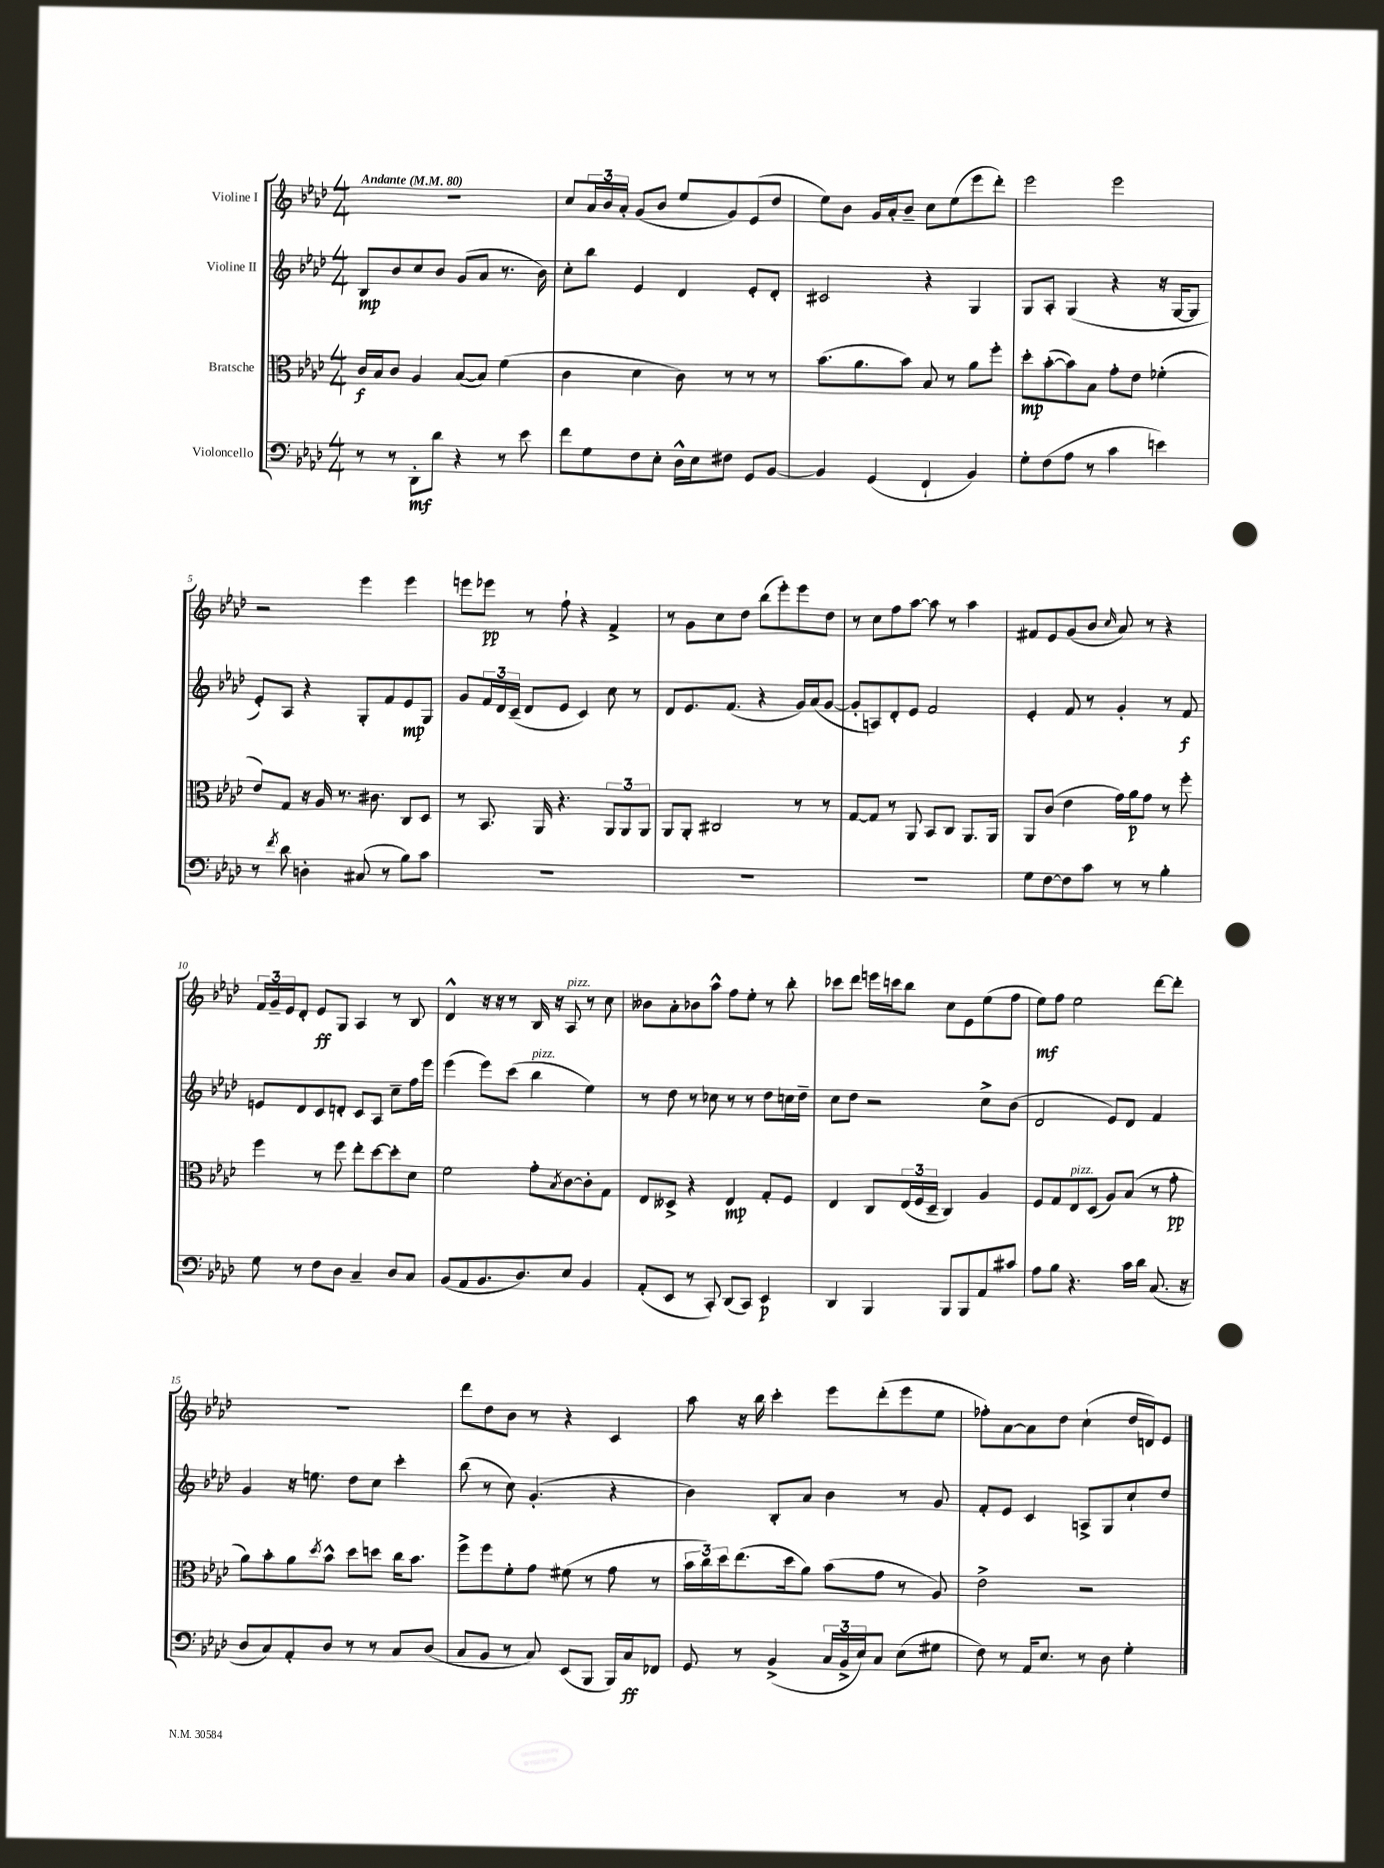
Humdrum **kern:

**kern	**kern	**kern	**kern
*staff4	*staff3	*staff2	*staff1
*clefF4	*clefC3	*clefG2	*clefG2
*k[b-e-a-d-]	*k[b-e-a-d-]	*k[b-e-a-d-]	*k[b-e-a-d-]
*M4/4	*M4/4	*M4/4	*M4/4
*MM80	*MM80	*MM80	*MM80
8r	16c/LL	8B-/L	1r
.	16B-/J	.	.
8r	8c/J	8b-/	.
8DD-'\L	4A-/	8cc/	.
8d-\J	.	8b-/J	.
4r	([8B-/L	(8g/L	.
.	8B-/]J)	8a-/J	.
8r	(4f\	8.r	.
8e-\	.	.	.
.	.	16b-\)	.
=	=	=	=
8f\L	4c\	8cc'\L	8cc/L
8G\	.	8bb-\J	24a-/L
.	.	.	24b-/
.	.	.	24a-'/JJ
8F\	4d-\	4e-/	(8g/L
8E-'\J	.	.	8b-/J
16D-^^\LL	8c\)	4d-/	8ee-/L
16E-\J	.	.	.
8F#\J	8r	.	8g/)
8GG/L	8r	8e-'/L	(8e-/
[8BB-/J	8r	8d-'/J	8dd-/J
=	=	=	=
4BB-/]	(8.b-\L	2c#/	8ee-\L)
.	.	.	8b-\J
.	8.a-\	.	.
(4GG/	.	.	16g/LL
.	.	.	16a-'/J
.	8b-\J)	.	8b-~/J
4FF`/	8B-/	4r	8cc\L
.	8r	.	(8ee-\
4BB-/)	8a-\L	4G/	8eee-\
.	8ff'\J	.	8ddd-'\J)
=	=	=	=
8G'\L	8dd-'\L	8G/L	2eee-\
(8F\	([8b-'\	8A-'/J	.
8A-\J	8b-\])	(4G/	.
8r	8B-\J	.	.
4c\	8g'\L	4r	2eee-\
.	8e-\J	.	.
4e\)	(4f-'\	16r	.
.	.	[16G/LK	.
.	.	8G/]J	.
=	=	=	=
8r	8e-/L)	8e-'/L)	2r
8qf/	.	.	.
8d-\	8G/J	8A-/J	.
4D'\	16r	4r	.
.	16A-/	.	.
.	8.r	.	.
(8C#/	.	8G'/L	4eee-\
.	8.c#\	.	.
8r	.	8f/	.
8B-\L)	8C/L	8e-/	4eee-\
8c\J	8D-/J	8G/J	.
=	=	=	=
1r	8r	8g/L	8eee\L
.	8.BB-/	24f/L	8eee-\J
.	.	24d-/	.
.	.	(24c~/JJ	.
.	.	8d-/L	8r
.	16AA-/	.	.
.	4.r	8e-/J	8ff`\
.	.	4c/)	4r
.	12AA-/L	8cc\	4f^/
.	12AA-/	.	.
.	.	8r	.
.	12AA-/J	.	.
=	=	=	=
1r	8AA-/L	8d-/L	8r
.	8AA-'/J	8.e-/	8g\L
.	2C#/	.	8cc\
.	.	(8.f/J	.
.	.	.	8dd-\J
.	.	4r	(8bb-\L
.	.	.	8eee-'\)
.	8r	16g/LL)	8eee-\
.	.	(16a-/J	.
.	8r	[8g/J	8dd-\J
=	=	=	=
1r	[8G/L	8g'/]L	8r
.	8G/]J	8A/)	8cc\L
.	8r	8d-'/	8ff\
.	8AA-/	8e-/J	[8aa-\J
.	8BB-/L	2f/	8aa-\]
.	8C/J	.	8r
.	8.AA-/L	.	4aa-\
.	16AA-/Jk	.	.
=	=	=	=
8G\L	8AA-/L	4e-'/	8f#/L
[8F\	(8c/J	.	8e-/
8F\]	4e-\	8f/	(8g/
8c\J	.	8r	8b-/J
.	.	.	16qqcc/
8r	16g\LL)	4g'/	8a-/)
.	16a-\J	.	.
8r	8g\J	.	8r
4B-'\	8r	8r	4r
.	8ff'\	8f/	.
=	=	=	=
8G\	4ff\	8e/L	24f/LL
.	.	.	24g~/
.	.	.	24e-/J
8r	.	8d-/	8d-'/J
8F\L	8r	8c/	8e-/L
8D-\J	8ff\	8d'/J	8G/J
4C~/	8ee-'\L	8c/L	4A-/
.	[8dd-\	8A-/J	.
8D-/L	8dd-'\]	8cc~\L	8r
8C/J	8d-\J	16ff\L	8B-/
.	.	16eee-\JJ	.
=	=	=	=
(8BB-/L	2f\	(4eee-\	4d-^^/
8AA-/	.	.	.
8.BB-/	.	8eee-\L)	16r
.	.	.	16r
.	.	(8ccc\J	8r
8.D-/)	.	.	.
.	8g'\L	4bb-\	16B-/
.	.	.	16r
.	8qB-/	.	.
8E-/J	[8c\	.	8A-/
4BB-/	8c'\]	4ee-\)	8r
.	8G\J	.	8cc\
=	=	=	=
(8AA-'/L	8E-/L	8r	8b--\L
8EE-/J	8D--^/J	8dd-\	8a-'\
8r	4r	8r	8b-\
8CC'/)	.	8cc-\	8aa-^^\J
(8DD-/L	4E-/	8r	8ff\L
8CC/J)	.	8r	8ee-'\J
4EE-/	8G'/L	8dd-\L	8r
.	8F/J	16cc\L	8bb-'\
.	.	16dd-~\JJ	.
=	=	=	=
4DD-/	4E-/	8cc\L	8ccc-\L
.	.	8dd-\J	8ddd-\J
4BBB-/	8C/L	2r	16eee\LL
.	.	.	16ccc\J
.	(24E-/L	.	8bb-\J
.	24F/	.	.
.	24D-~/JJ	.	.
8BBB-/L	4C/)	.	8cc\L
8BBB-/	.	.	8e-\
8AA-/	4A-/	8cc^\L	(8ee-\
8c#/J	.	(8b-\J	8ff\J
=	=	=	=
8A-\L	8F/L	2d-/	8ee-\L)
8B-\J	8G/	.	8ff\J
4.r	8E-/	.	2ee-\
.	(8D-/J	.	.
.	8A-/L)	8e-/L)	.
16c\LL	(8B-/J	8d-/J	.
16d-\JJ	.	.	.
(8.C/	8r	4f/	[8ddd-\L
.	8g'\	.	8ddd-'\]J
16r	.	.	.
=	=	=	=
8D-/L	8a-\L)	4g/	1r
8C/)	8b-'\	.	.
8AA-'/	8a-\	16r	.
.	.	8.ee\	.
.	8qdd-/	.	.
8D-/J	8b-^^\J	.	.
8r	8dd-\L	8dd-\L	.
8r	8dd\J	8cc\J	.
8C/L	16cc\LK	4ccc'\	.
.	8.b-\J	.	.
(8D-/J	.	.	.
=	=	=	=
8C/L	8ff^\L	(8bb-\	8ddd-\L
8BB-/J	8ff\	8r	8dd-\
8r	8f'\	8cc\)	8b-\J
8C/)	8g\J	(4.g'/	8r
(8EE-/L	(8f#\	.	4r
8BBB-/J	8r	.	.
16BBB-/LL)	8g\	4r	4c/
16C/J	.	.	.
8FF-/J	8r	.	.
=	=	=	=
8GG/	24b-\LL	4b-\)	8aa-\
.	24cc\)	.	.
.	24dd-\J	.	.
8r	(8.ee-\	.	16r
.	.	.	16bb-\
(4BB-^/	.	8B-'/L	4ccc'\
.	16dd-\k	.	.
.	8a-\J)	8a-/J	.
24C/LL	(8b-\L	4b-\	8eee-\L
24BB-^/	.	.	.
24E-/J)	.	.	.
8C/J	8g\J	.	(8ddd-'\
(8E-\L	8r	8r	8eee-\
8G#\J	8A-/)	8g/	8ee-\J
=	=	=	=
8F\)	2e-^\	8f'/L	8ff-'\L)
8r	.	8e-/J	[8a-\
16AA-/LK	.	4c/	8a-\]
8.E-/J	.	.	.
.	.	.	8dd-\J
8r	2r	8A^/L	(4cc`\
8D-\	.	8G/	.
4G'\	.	8cc`/	16dd-/LL
.	.	.	16d/J)
.	.	8dd-/J	8e-/J
==	==	==	==
*-	*-	*-	*-
